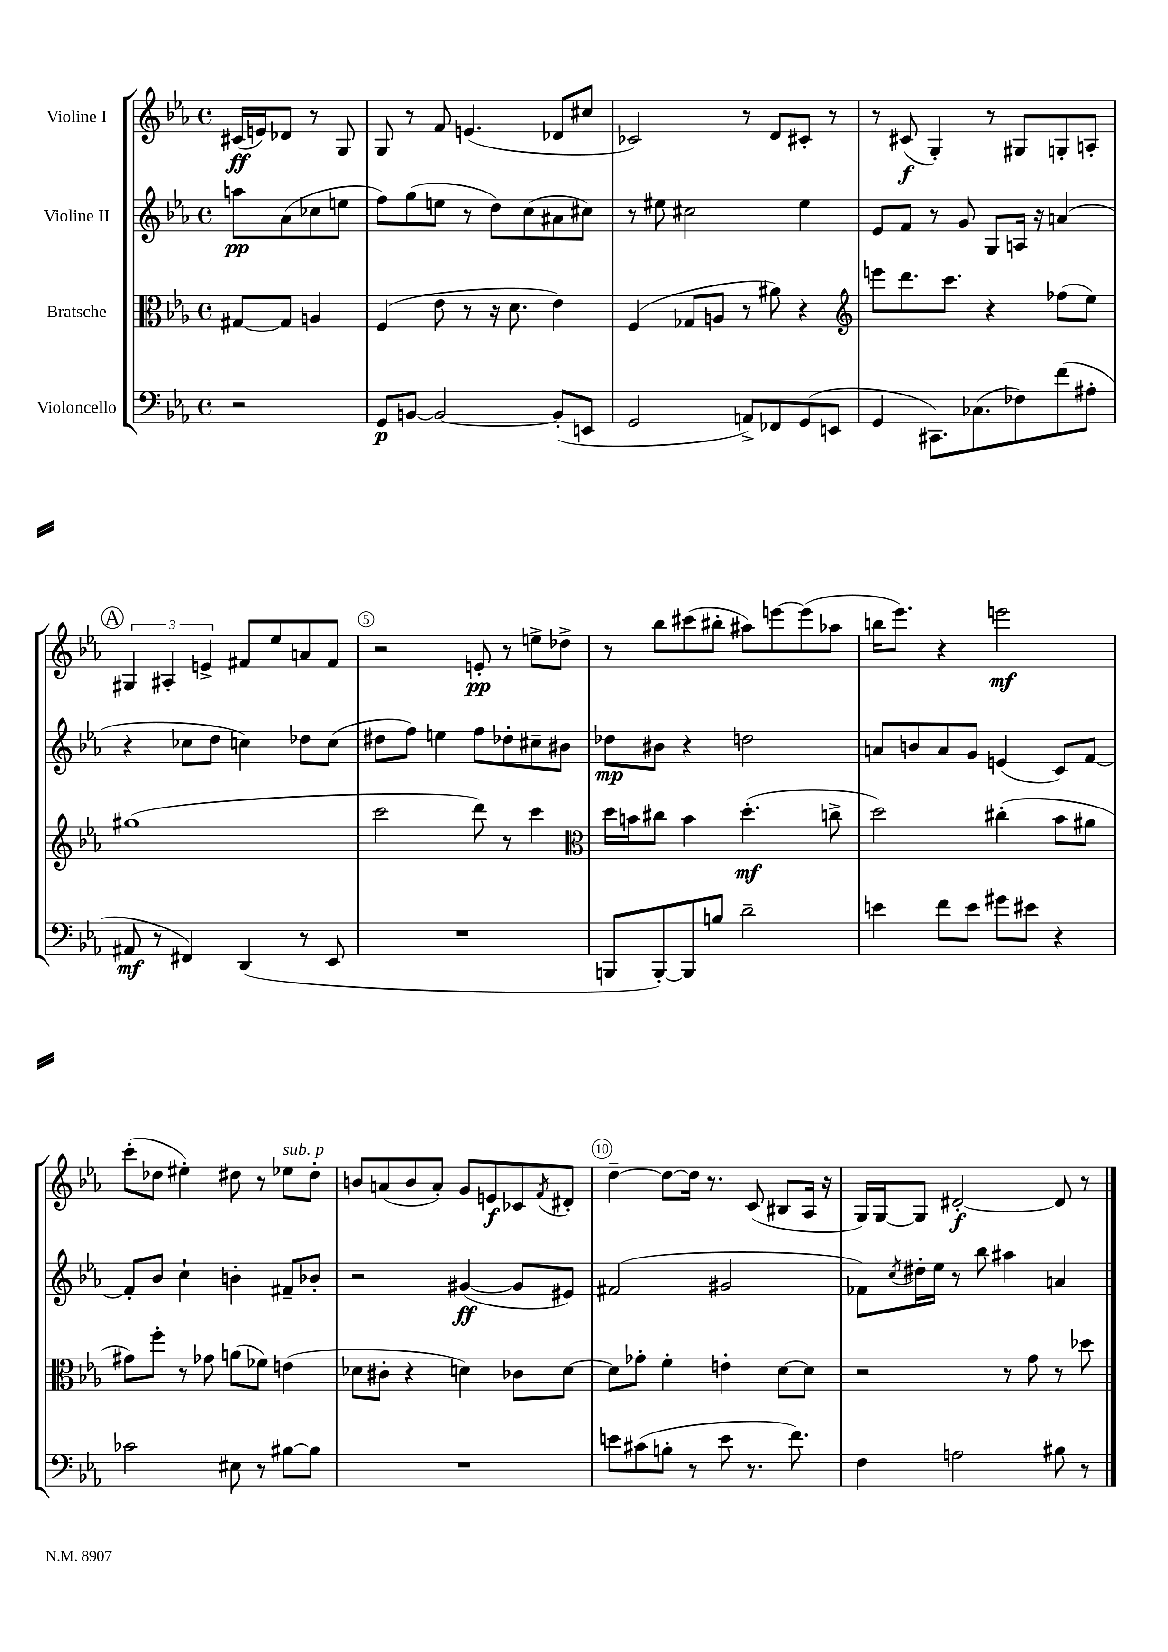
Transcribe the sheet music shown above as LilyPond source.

<<
\new StaffGroup <<
\new Staff = "s0" \with { instrumentName = "Violine I" } {
    \clef treble \key ees \major \defaultTimeSignature \time 4/4 \partial 2
    cis'16\ff( e'16) des'8 r8 g8 |
    g8 r8 f'8 e'4.( des'8 cis''8 |
    ces'2) r8 d'8 cis'8-. r8 |
    r8 cis'8\f( g4-.) r8 gis8 g8-. a8-. |
    \mark \markup { \circle "A" } \tuplet 3/2 { gis4 ais4-. e'4-> } fis'8 ees''8 a'8 fis'8 |
    r2 e'8-.\pp r8 e''8-> des''8-> |
    r8 bes''8 cis'''8( bis''8-. ais''8) e'''8~ e'''8( aes''8 |
    b''16 ees'''8.) r4 e'''2\mf |
    c'''8-.( des''8 eis''4-.) dis''8 r8 ees''8^\markup { \italic "sub. p" } dis''8-. |
    b'8 a'8( b'8 a'8-.) g'8 e'8\f ces'8 \acciaccatura { f'8 } dis'8-. |
    d''4~-- d''8~ d''16 r8. c'8( bis8 aes16 r16 |
    g16) g16~ g8 dis'2~-.\f dis'8 r8 \bar "|." |
}
\new Staff = "s1" \with { instrumentName = "Violine II" } {
    \clef treble \key ees \major \defaultTimeSignature \time 4/4 \partial 2
    a''8\pp aes'8( ces''8 e''8 |
    f''8) g''8( e''8 r8 d''8) c''8( ais'8 cis''8) |
    r8 eis''8 cis''2 eis''4 |
    ees'8 f'8 r8 g'8 g8 a16 r16 a'4( |
    \mark \markup { \circle "A" } r4 ces''8 d''8 c''4) des''8 c''8( |
    dis''8 f''8) e''4 f''8 des''8-. cis''8-- bis'8 |
    des''8\mp bis'8 r4 d''2 |
    a'8 b'8 a'8 g'8 e'4( c'8) f'8~ |
    f'8-. bes'8 c''4-! b'4-. fis'8-- bes'8-. |
    r2 gis'4~\ff( gis'8 eis'8) |
    fis'2( gis'2 |
    fes'8) \acciaccatura { c''8 } dis''16-. ees''16 r8 bes''8 ais''4 a'4 \bar "|." |
}
\new Staff = "s2" \with { instrumentName = "Bratsche" } {
    \clef alto \key ees \major \defaultTimeSignature \time 4/4 \partial 2
    gis8~ gis8 a4 |
    f4( ees'8 r8 r16 d'8. ees'4) |
    f4( ges8 a8 r8 ais'8) r4 |
    \clef treble e'''8 d'''8. c'''8. r4 fes''8( ees''8) |
    \mark \markup { \circle "A" } gis''1( |
    c'''2 d'''8) r8 c'''4 |
    \clef alto d''16 b'16 cis''8 b'4 d''4.-.\mf( c''8-> |
    d''2) cis''4-.( bes'8 ais'8 |
    gis'8) f''8-. r8 ges'8 a'8( fes'8) e'4( |
    des'8 cis'8-. r4 d'4) ces'8 d'8~ |
    d'8 ges'8-. f'4-. e'4-. d'8~ d'8 |
    r2 r8 g'8 r8 des''8 \bar "|." |
}
\new Staff = "s3" \with { instrumentName = "Violoncello" } {
    \clef bass \key ees \major \defaultTimeSignature \time 4/4 \partial 2
    r2 |
    g,8\p b,8~ b,2~ b,8-.( e,8 |
    g,2 a,8->) fes,8 g,8( e,8 |
    g,4 cis,8.) ces8.( fes8) f'8( ais8-. |
    \mark \markup { \circle "A" } ais,8\mf r8 fis,4) d,4( r8 ees,8 |
    R1 |
    b,,8 b,,8~-.) b,,8 b8 d'2-- |
    e'4 f'8 e'8 gis'8 eis'8 r4 |
    ces'2 eis8 r8 bis8~ bis8 |
    R1 |
    e'8 cis'8( b8-. r8 e'8 r8. f'8.) |
    f4 a2 bis8 r8 \bar "|." |
}
>>
>>
\layout { \context { \Score \override BarNumber.break-visibility = ##(#f #t #t) barNumberVisibility = #(every-nth-bar-number-visible 5) \override BarNumber.stencil = #(make-stencil-circler 0.1 0.3 ly:text-interface::print) } }
